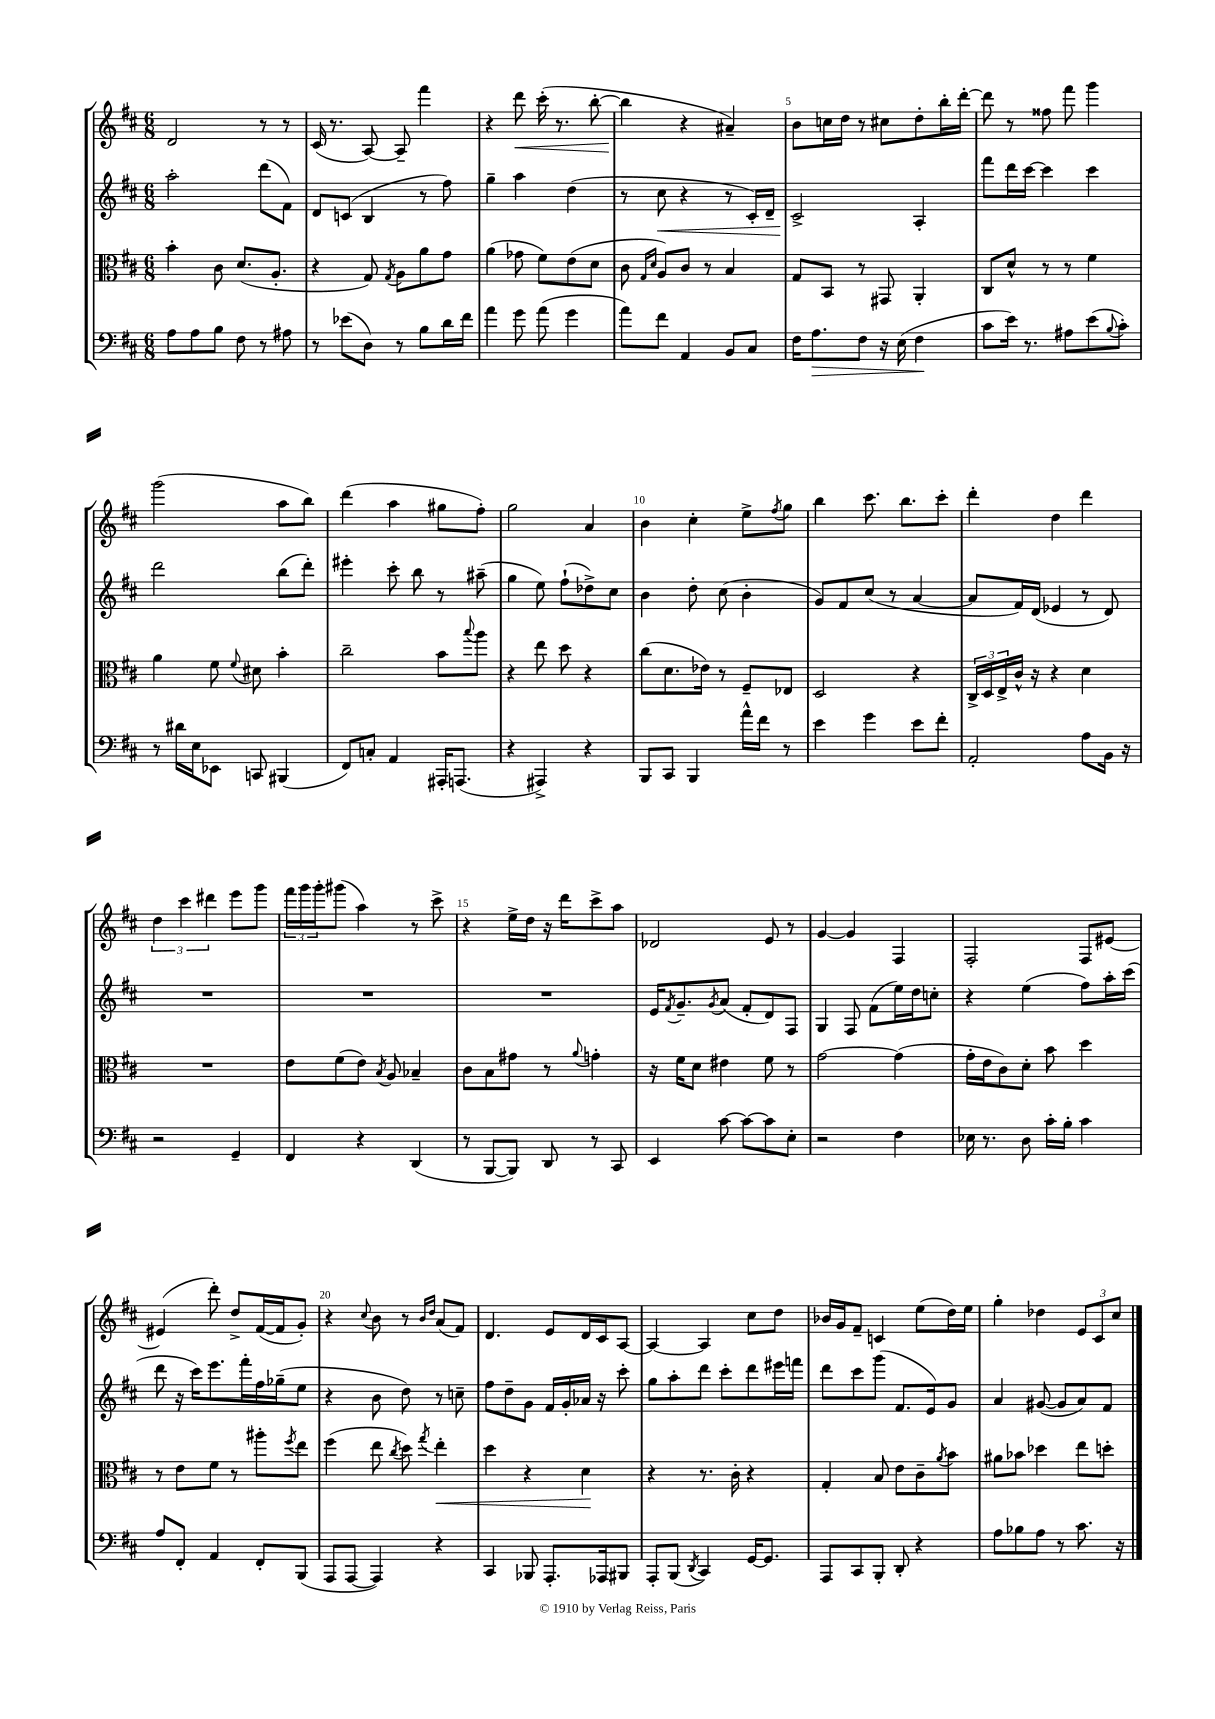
<<
\new StaffGroup <<
\new Staff = "s0" {
    \clef treble \key d \major \numericTimeSignature \time 6/8
    d'2 r8 r8 |
    cis'16( r8. a8~) a8-- fis'''4 |
    r4 d'''8\< cis'''16-.( r8. b''8~-. |
    b''4\! r4 ais'4--) |
    b'8 c''16 d''16 r8 cis''8 d''8-. b''16-. d'''16~-. |
    d'''8 r8 fisis''8 fis'''8 g'''4 |
    g'''2( a''8 b''8) |
    d'''4( a''4 gis''8 fis''8-.) |
    g''2 a'4 |
    b'4 cis''4-. e''8-> \acciaccatura { fis''8 } g''8 |
    b''4 cis'''8. b''8. cis'''8-. |
    d'''4-. d''4 d'''4 |
    \tuplet 3/2 { d''4 cis'''4 dis'''4 } e'''8 g'''8 |
    \tuplet 3/2 { fis'''16 g'''16 g'''16-. } gis'''8( a''4) r8 cis'''8-> |
    r4 e''16-> d''16 r16 d'''16 cis'''8-> a''8 |
    des'2 e'8 r8 |
    g'4~ g'4 fis4 |
    fis2-. fis8 eis'8~ |
    eis'4( d'''8-.) d''8-> fis'16~( fis'16 g'8-.) |
    r4 \appoggiatura { cis''8 } b'8 r8 \grace { b'16 d''16 } a'8( fis'8) |
    d'4. e'8 d'16 cis'16 a8~ |
    a4~ a4 cis''8 d''8 |
    bes'16 g'16 fis'8-- c'4 e''8( d''16) e''16 |
    g''4-. des''4 \tuplet 3/2 { e'8 cis'8 cis''8 } \bar "|." |
}
\new Staff = "s1" {
    \clef treble \key d \major \numericTimeSignature \time 6/8
    a''2-. d'''8( fis'8) |
    d'8 c'8( b4 r8 fis''8) |
    g''4-- a''4 d''4( |
    r8 cis''8\< r4 r8 cis'16-.) d'16-- |
    cis'2->\! a4-. |
    fis'''8 d'''16 cis'''16~ cis'''4 cis'''4 |
    d'''2 b''8( d'''8-.) |
    eis'''4-. cis'''8-. b''8 r8 ais''8--( |
    g''4 e''8) fis''8-!( des''8->) cis''8 |
    b'4 d''8-. cis''8( b'4-. |
    g'8) fis'8 cis''8( r8 a'4~ |
    a'8 fis'16) d'16( ees'4 r8 d'8) |
    R2. |
    R2. |
    R2. |
    e'16 \acciaccatura { fis'8 } g'8.-- \acciaccatura { g'8 } a'8( fis'8-. d'8) fis8 |
    g4 fis8 fis'8( e''16) d''16 c''8-. |
    r4 e''4( fis''8) a''16-. cis'''16( |
    d'''8 r16 cis'''16) e'''8. fis'''16-. fis''16 ges''16--( e''8 |
    r4 b'8 d''8) r8 c''8-- |
    fis''8 d''8-- g'8 fis'16 g'16-. aes'16 r16 cis'''8-. |
    g''8 a''8-. d'''8 cis'''8-. d'''8 eis'''16 f'''16 |
    d'''8 cis'''8 g'''8( fis'8. e'16) g'8 |
    a'4 gis'8~( gis'8 a'8) fis'8 \bar "|." |
}
\new Staff = "s2" {
    \clef alto \key d \major \numericTimeSignature \time 6/8
    b'4-. cis'8 d'8.( a8.-. |
    r4 g8) \acciaccatura { g8 } a8 a'8 g'8 |
    a'4( ges'8 fis'8) e'8( d'8 |
    cis'8 \grace { g16 d'16 } a8) cis'8 r8 b4 |
    g8 b,8 r8 gis,8 a,4-. |
    cis8 d'8-^ r8 r8 fis'4 |
    a'4 fis'8 \appoggiatura { fis'8 } dis'8 b'4-. |
    cis''2-- b'8 \appoggiatura { b''8 } a''8 |
    r4 e''8 d''8 r4 |
    cis''8( d'8. ees'16) r8 fis8-- ees8 |
    d2 r4 |
    \tuplet 3/2 { cis16-> d16 e16-> } cis'16-^ r16 r4 d'4 |
    R2. |
    e'8 fis'8( e'8) \acciaccatura { b8 } a8 bes4-- |
    cis'8 b8 gis'8 r8 \appoggiatura { a'8 } g'4-. |
    r16 fis'16 d'8 eis'4 fis'8 r8 |
    g'2~ g'4( |
    g'16-. e'16 cis'8) d'8-. b'8 d''4 |
    r8 e'8 fis'8 r8 ais''8-. \acciaccatura { fis''8 } e''8 |
    fis''4( e''8 \acciaccatura { cis''8 } d''8) \acciaccatura { g''8 } e''4-.\< |
    d''4 r4 d'4\! |
    r4 r8. cis'16-. r4 |
    g4-. b8 e'8 cis'8-- \acciaccatura { a'8 } b'8 |
    ais'8 bes'8 des''4 e''8 d''8-. \bar "|." |
}
\new Staff = "s3" {
    \clef bass \key d \major \numericTimeSignature \time 6/8
    a8 a8 b8 fis8 r8 ais8 |
    r8 ees'8( d8) r8 b8 d'16 fis'16 |
    a'4 g'8 a'8( g'4 |
    a'8) fis'8 a,4 b,8 cis8 |
    fis16 a8.\> fis8 r16 e16( fis4\! |
    cis'8 e'16) r8. ais8 e'8( \appoggiatura { b8 } cis'8-.) |
    r8 dis'16 e16 ees,8 c,8 bis,,4( |
    fis,8) c8-. a,4 ais,,16-. a,,8.( |
    r4 ais,,4->) r4 |
    b,,8 cis,8 b,,4 a'16-^ fis'16 r8 |
    e'4 g'4 e'8 fis'8-. |
    a,2-. a8 b,16 r16 |
    r2 g,4-- |
    fis,4 r4 d,4( |
    r8 b,,8~ b,,8) d,8 r8 cis,8 |
    e,4 cis'8~ cis'8~ cis'8 e8-. |
    r2 fis4 |
    ees16 r8. d8 cis'16-. b16-. cis'4 |
    a8 fis,8-. a,4 fis,8-. b,,8( |
    a,,8 a,,8~ a,,4) r4 |
    cis,4 bes,,8 a,,8.-. aes,,16 bis,,8 |
    a,,8-. b,,8( \acciaccatura { d,8 } cis,4) g,16~ g,8. |
    a,,8 cis,8 b,,8-. d,8-. r4 |
    a8 bes8 a8 r8 cis'8. r16 \bar "|." |
}
>>
>>
\layout { \context { \Score \override BarNumber.break-visibility = ##(#f #t #t) barNumberVisibility = #(every-nth-bar-number-visible 5) } }
